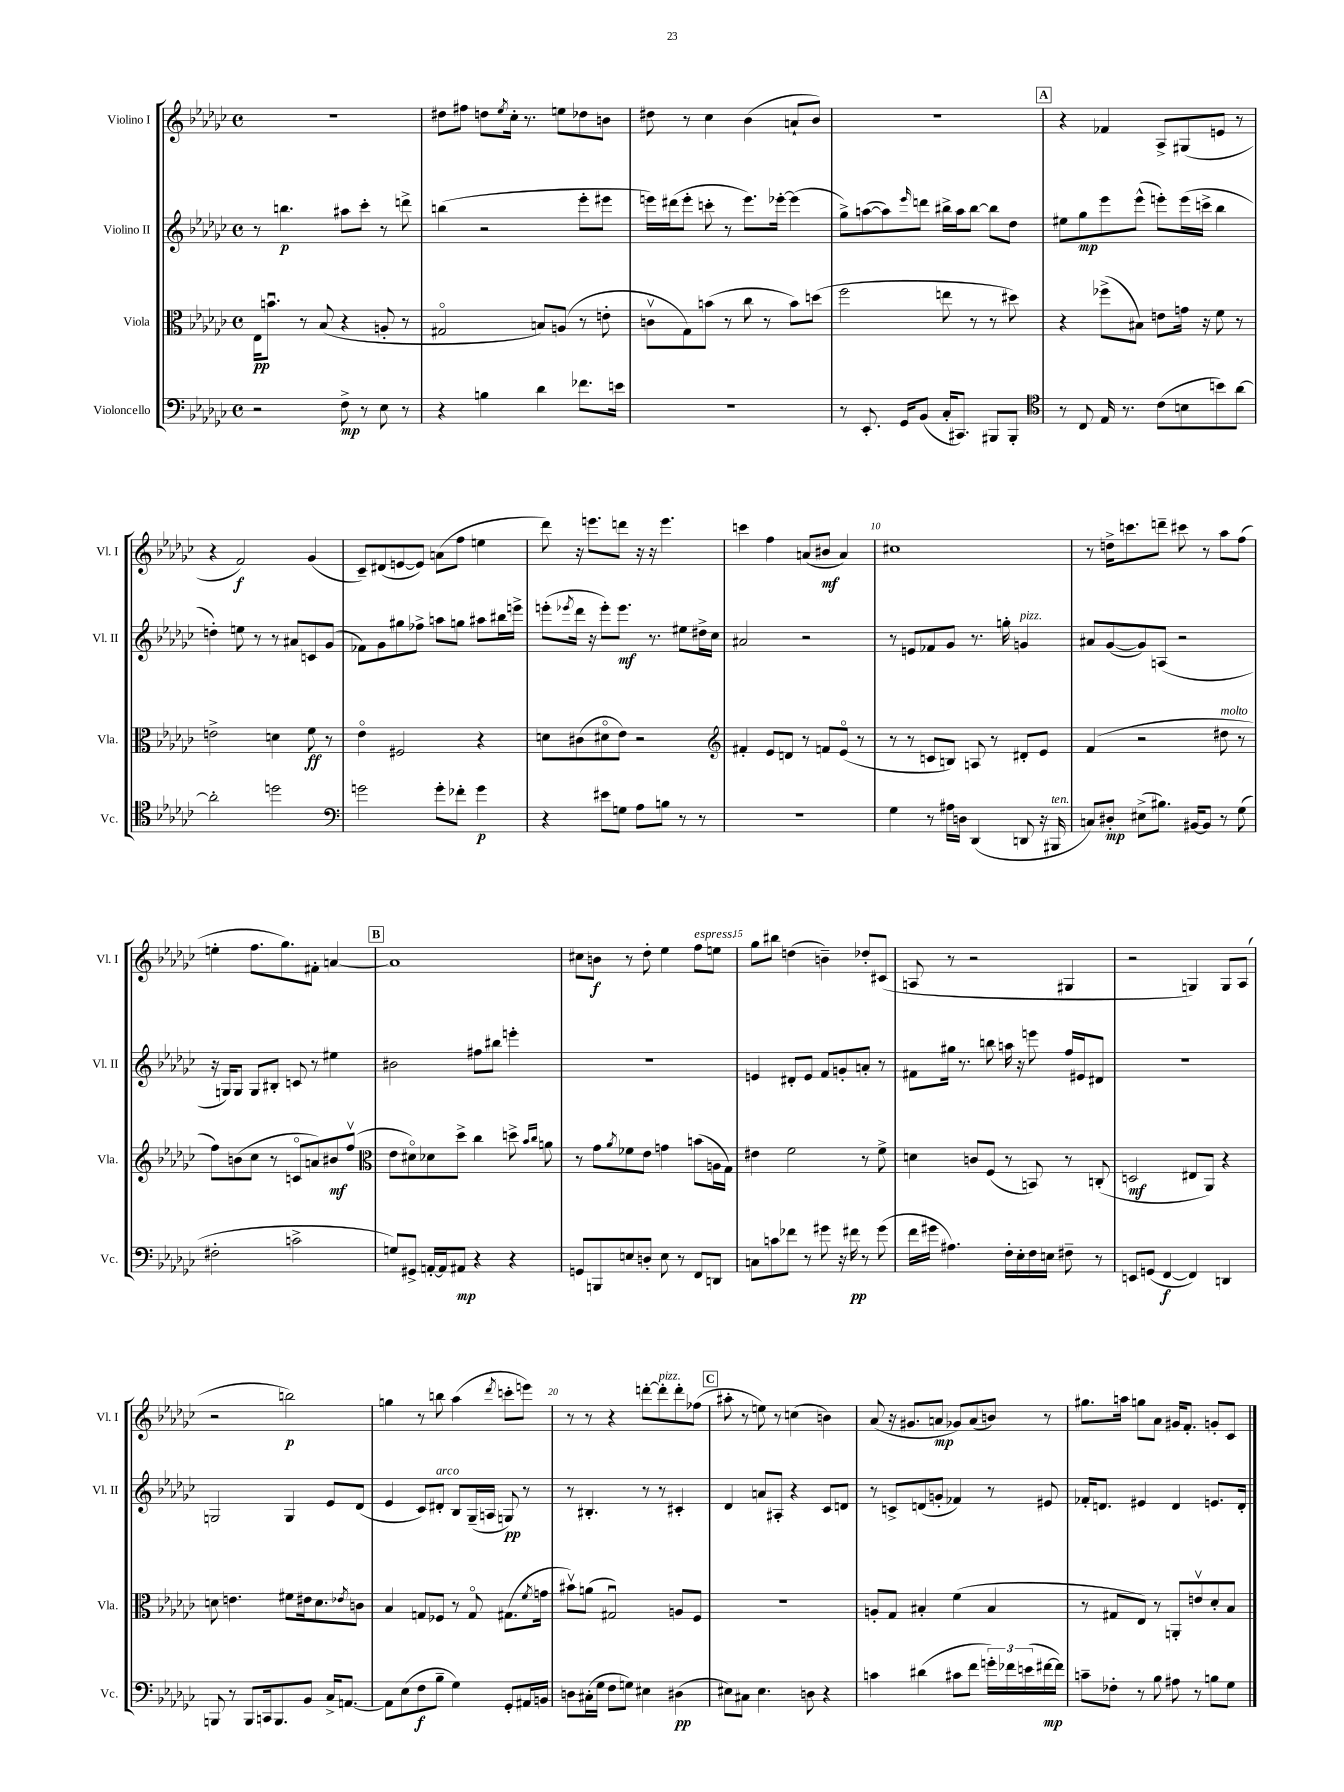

**kern	**kern	**kern	**kern
*staff4	*staff3	*staff2	*staff1
*clefF4	*clefC3	*clefG2	*clefG2
*k[b-e-a-d-g-c-]	*k[b-e-a-d-g-c-]	*k[b-e-a-d-g-c-]	*k[b-e-a-d-g-c-]
*M4/4	*M4/4	*M4/4	*M4/4
*met(c)	*met(c)	*met(c)	*met(c)
2r	16E-	8r	1r
.	8.bu	.	.
.	.	4.bb	.
.	8r	.	.
.	(8B-	.	.
8F^	4r	8aa#	.
8r	.	8ccc-'	.
8E-	8A'	8r	.
8r	8r	8ddd^	.
=	=	=	=
4r	2G#o	(4bb	8dd#
.	.	.	8ff#
4B	.	2r	8dd
.	.	.	8qee-
.	.	.	16cc-'
.	.	.	8.r
4d-	8B)	.	.
.	(8A	.	8ee
8.f-	8r	8eee-'	8dd-
.	8e'	8eee#	8b
16e	.	.	.
=	=	=	=
1r	8cv	16eee)	8dd#
.	.	(16ddd#	.
.	8G-)	8eee'	8r
.	(8b	8ccc'	4cc-
.	8r	8r	.
.	8cc-	8.eee)	(4b-
.	8r	.	.
.	.	[16eee-'	.
.	8b)	(4eee-]	8a`
.	(8dd	.	8b-)
=	=	=	=
8r	2ff	8gg-^)	1r
8.EE-'	.	([8aa	.
.	.	8aa])	.
16GG-	.	.	.
.	.	16qqeee-	.
(8BB-	.	8ddd	.
16C-'	8ee	16bb#^	.
8.CC#)	.	16aa	.
.	8r	[8bb#	.
8BBB#	8r	8bb#]	.
8BBB#'	8dd#)	8dd-	.
=	=	=	=
*clefC4	*	*	*
8r	4r	8ee#	4r
8C-	.	8gg-	.
16E-	(8ff-^	8eee-	4f-
8.r	.	.	.
.	8B#)	(8eee-^^	.
(8c-	8e	8eee')	8A-^
8B	16g	(16eee	(8G#
.	16r	16ccc^	.
8b)	8f	4bb-	8e
[8a-	8r	.	8r
=	=	=	=
2a-']	2e^	4dd')	4r
.	.	8ee	2f)
.	.	8r	.
2dd	4d	8r	.
.	.	8a#	.
.	8f	8c	(4g-
.	8r	(8g-	.
=	=	=	=
*clefF4	*	*	*
2g	4e-o	8f-)	8c-~)
.	.	8g-	(8d#
.	2F#	8gg#	[8e
.	.	8ff-^	8e])
8g'	.	8aa	(8a
8f-'	.	8gg	8ff
4g	4r	8aa#	4ee
.	.	16bb#	.
.	.	16eee^	.
=	=	=	=
4r	8d	(8eee'	8ddd-)
.	.	8qeee-	.
.	(8c#	16ddd-	16r
.	.	16r	8.eee
8e#	8d#o	8eee-')	.
8G	8e-)	8.eee-	8ddd
8A-	2r	.	16r
.	.	8.r	16r
8B	.	.	4.eee
8r	.	8ee#	.
8r	.	16dd#^	.
.	.	16cc-	.
=	=	=	=
*	*clefG2	*	*
1r	4f#'	2a#	4ccc
.	8e-	.	4ff
.	8d	.	.
.	8r	2r	(8a
.	8f	.	8b#
.	(8e-o	.	4a)
.	8r	.	.
=	=	=	=
4G-	8r	8r	1cc#
.	8r	8e	.
8r	8c	8f-	.
16A#	8B)	8g-	.
16D	.	.	.
(4DD-	8A	8.r	.
.	8r	.	.
.	.	16gg'	.
8DD	8d#'	4g	.
16r	8e-	.	.
16BBB#	.	.	.
=	=	=	=
8C)	(4f	8a#	8r
8D#'	.	([8g-	16dd^
.	.	.	8.ccc
(8E#^	2r	8g-])	.
8.B#)	.	(8A	8ddd~
.	.	2r	8ccc#
[16BB#	.	.	.
8BB#]	.	.	8r
8r	8dd#	.	8aa-
(8G-	8r	.	(8ff
=	=	=	=
2F#'	8ff)	16r	4ee'
.	.	16G)	.
.	(8b	8G	.
.	8cc-	8G	8.ff
.	8r	8B#'	.
.	.	.	8.gg-)
2c^	8co	8c	.
.	8a)	8r	8f#'
.	8b#	4ee#	[4a
.	(8ffv	.	.
=	=	=	=
*	*clefC3	*	*
8G)	8e-	2b#	1a]
8GG#^	8d#o)	.	.
[16AA'	8d-	.	.
16AA]	.	.	.
8AA#	8dd-^	.	.
4r	4cc-	8ff#	.
.	.	8bb#	.
4r	8dd^	4eee'	.
.	16qqb-	.	.
.	16qqcc-	.	.
.	8a	.	.
=	=	=	=
8GG	8r	1r	8cc#
8BBB	8g-	.	8b
.	8qa-	.	.
8E	8f-	.	8r
8D'	8e-	.	8dd-'
8E	4g	.	4ee-
8r	.	.	.
8FF	(8b	.	8ff
8DD	16A	.	8ee
.	16G-)	.	.
=	=	=	=
8C	4e#	4e	8gg-
8c	.	.	8bb#
8f-	2f	8d#'	(4dd
8r	.	8e	.
8g#	.	8f	4b~)
16r	.	8g'	.
16f#	.	.	.
8r	8r	8a'	8dd-'
(8g#	8f^	8r	(8c#
=	=	=	=
16f	4d	8f#	8A
16g#	.	.	.
4.A#)	.	16gg#	8r
.	.	8.r	.
.	8c	.	2r
.	(8F	8bb	.
16F'	8r	16aa	.
16E-'	.	16r	.
16F	8BB)	8eee	.
16E	.	.	.
8F#~	8r	16ff	4G#
.	.	16e#	.
8r	(8C'	8d#	.
=	=	=	=
8EE	2D	1r	2r
(8GG	.	.	.
[4FF	.	.	.
4FF])	8E#	.	4G)
.	8AA-)	.	.
4DD	4r	.	8G
.	.	.	(8A-
=	=	=	=
8BBB	8d	2G	2r
8r	4.e	.	.
8BBB	.	.	.
16CC	.	.	.
8.BBB	.	.	.
.	8f#	4G	2bb)
8BB-	16e#	.	.
.	8.d	.	.
16C-^	.	8e-	.
[8.AA	.	.	.
.	8qe-	.	.
.	8c	(8d-	.
=	=	=	=
8AA]	4B-	4e-	4gg
(8E-	.	.	.
8F	8G	8c-)	8r
8B-~	8F-	8d#'	8bb
4G-)	8r	8B-	(4aa-
.	8Go	(16G-~	.
.	.	16A	.
.	.	.	8qddd-
8GG-'	(8.G#	8G)	8ccc'
16AA#	.	8r	8eee)
.	8qf	.	.
16BB	16g	.	.
=	=	=	=
8D	8b#v)	8r	8r
(16C#'	(8a	4.B#'	8r
16G-	.	.	.
8F	2G#u)	.	4r
8G)	.	.	.
4E#	.	8r	[8ddd'
.	.	8r	8ddd']
(4D#	8A	4c#'	8ddd'
.	8F	.	(8ff-
=	=	=	=
8E#)	1r	4d-	8aa#'
8C#	.	.	8r
4.E#	.	8a	8ee)
.	.	8A#'	8r
.	.	4r	(4cc
8D	.	.	.
4r	.	8c-	4b)
.	.	8d	.
=	=	=	=
4c	8A'	8r	(8a-
.	8G-	8c^	16r
.	.	.	8.g#
(4d#	4B#'	(8d	.
.	.	8g'	8a
8c#	(4f	4f-)	8g-)
8f	.	.	(8a
24g')	4B#	8r	8b)
24f-	.	.	.
(24e	.	.	.
[16f#	.	8e#	8r
16f#])	.	.	.
=	=	=	=
8c~	8r	16f-'	8.gg#
.	.	8.d	.
8F-'	8G#	.	.
.	.	.	16aa
8r	8E-)	4e#	8gg
8B-	8r	.	8a-
8A#	8AA'	4d	16g#
.	.	.	8.f'
8r	8ev	.	.
8B	8d-'	8.e	8g'
8G-	8B-	.	8c-
.	.	16d'	.
==	==	==	==
*-	*-	*-	*-
